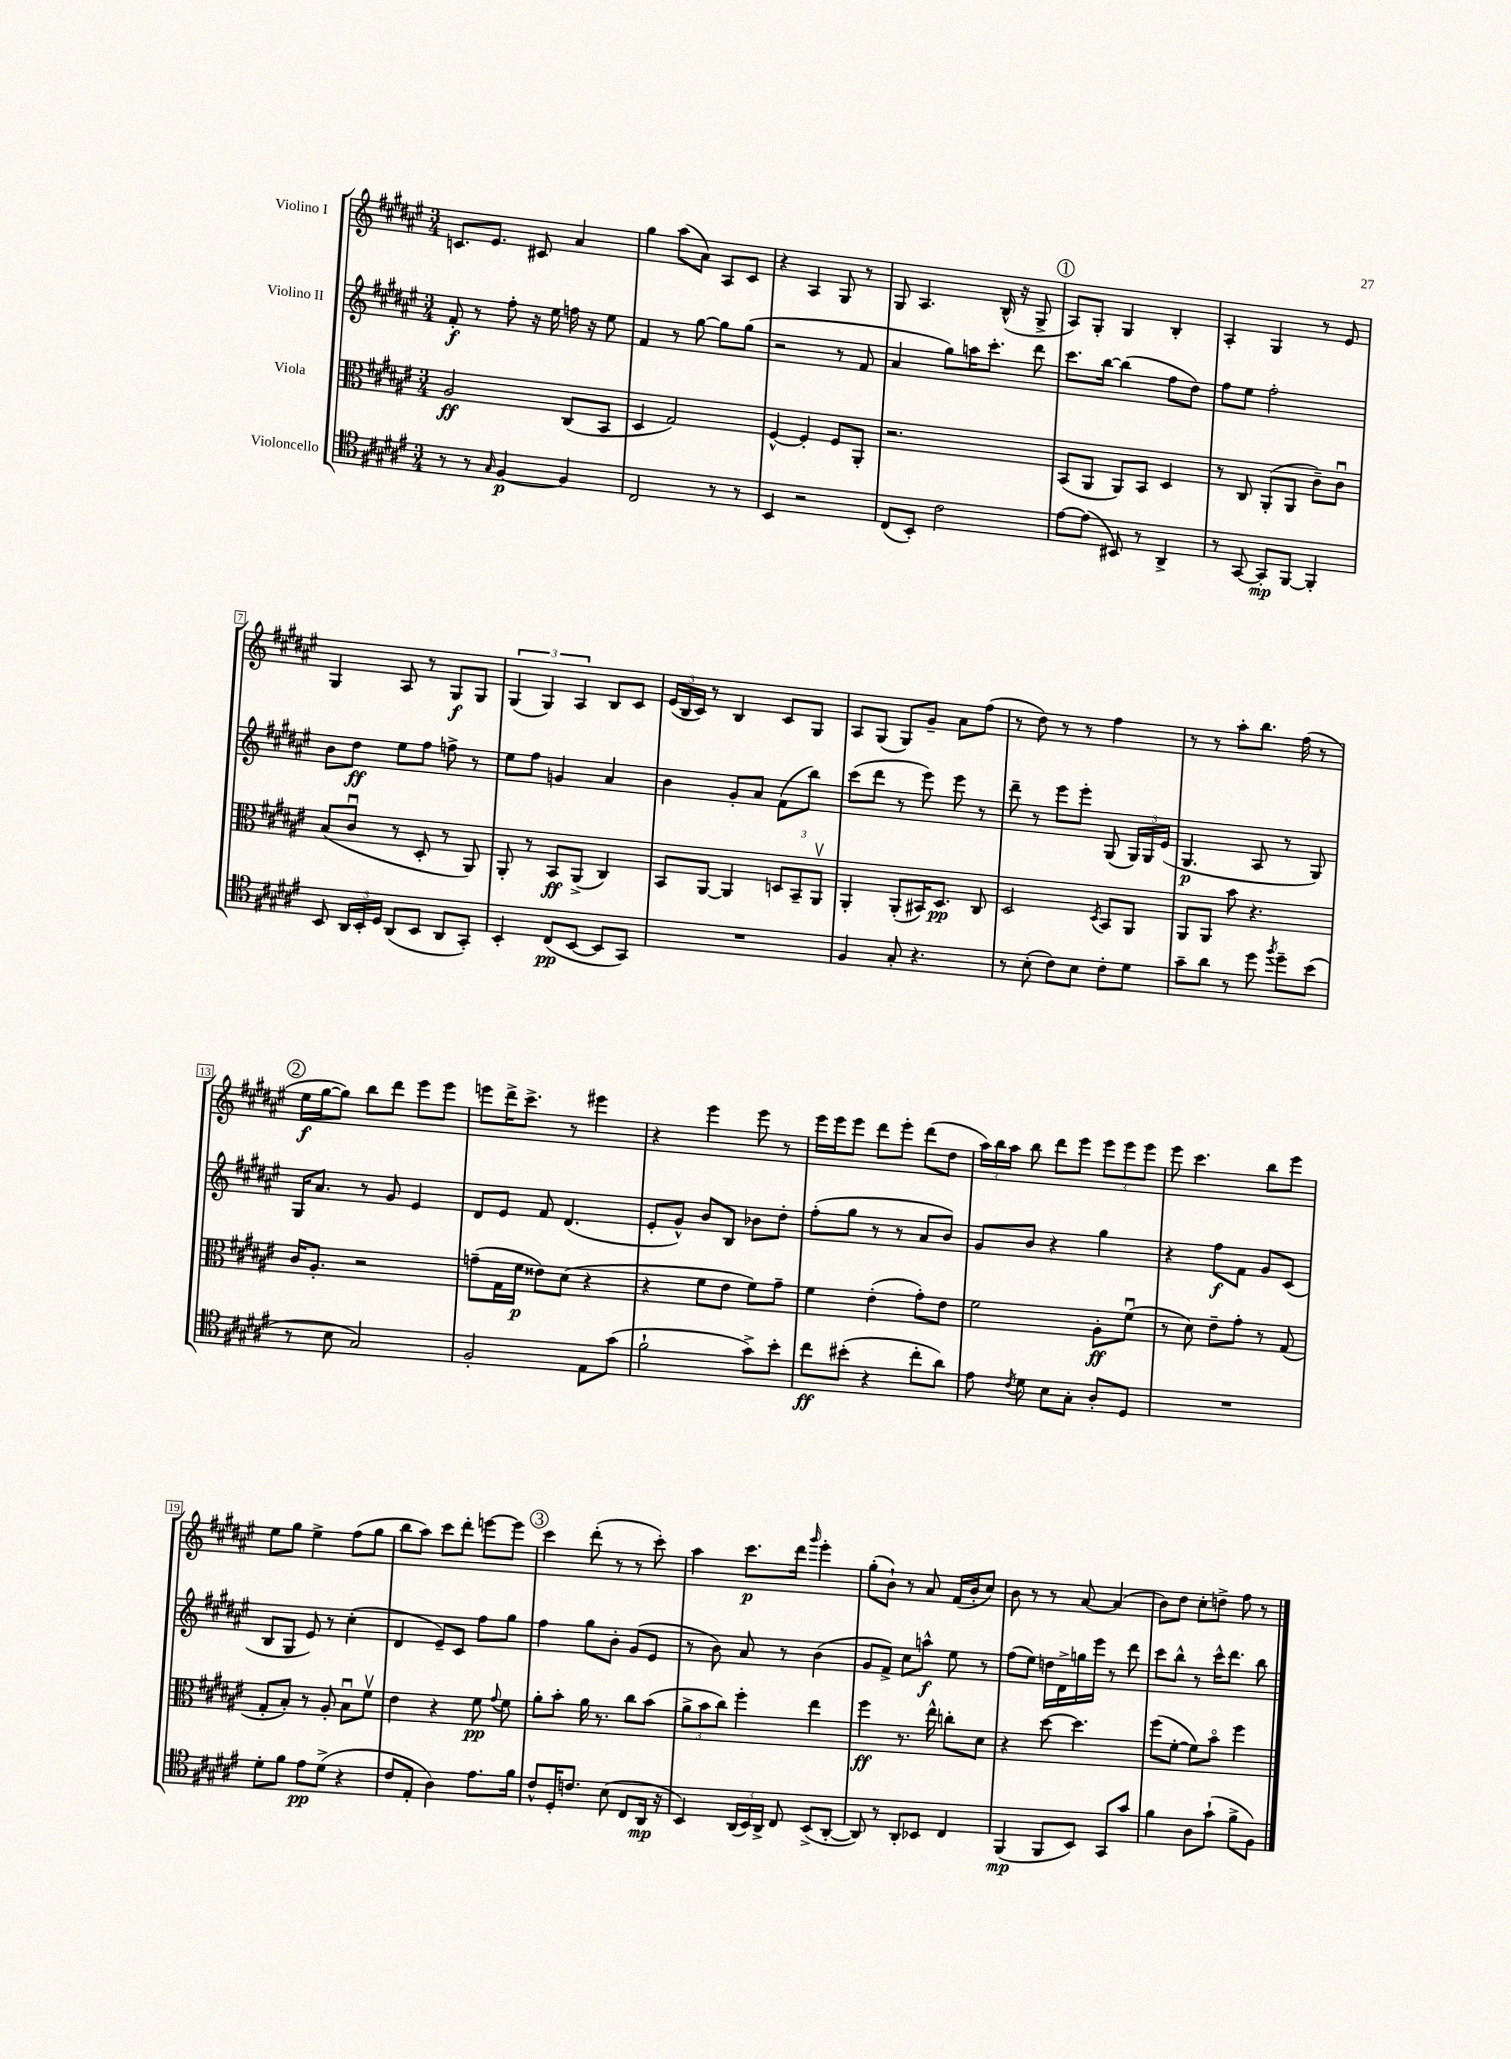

**kern	**dynam	**kern	**dynam	**kern	**dynam	**kern	**dynam
*part4	*part4	*part3	*part3	*part2	*part2	*part1	*part1
*staff4	*staff4	*staff3	*staff3	*staff2	*staff2	*staff1	*staff1
*I"Violoncello	*	*I"Viola	*	*I"Violino II	*	*I"Violino I	*
*clefC4	*	*clefC3	*	*clefG2	*	*clefG2	*
*k[f#c#g#d#a#e#]	*	*k[f#c#g#d#a#e#]	*	*k[f#c#g#d#a#e#]	*	*k[f#c#g#d#a#e#]	*
*M3/4	*	*M3/4	*	*M3/4	*	*M3/4	*
=1	=1	=1	=1	=1	=1	=1	=1
8r	.	2A#/	ff	8f#'/	f	8.cn/L	.
8r	.	.	.	8r	.	.	.
.	.	.	.	.	.	8.e#/J	.
16qqG#/	.	.	.	.	.	.	.
[4F#/	p	.	.	8ff#'\	.	.	.
.	.	.	.	16r	.	8c#X/	.
.	.	.	.	16ee#\	.	.	.
4F#/]	.	(8C#/L	.	16ffn\	.	4a#/	.
.	.	.	.	16r	.	.	.
.	.	8BB/J	.	8ee#\	.	.	.
=2	=2	=2	=2	=2	=2	=2	=2
2C#/	.	4D#/	.	4f#/	.	4gg#\	.
.	.	2G#/)	.	8r	.	(8aa#\L	.
.	.	.	.	[8gg#\	.	8a#\J)	.
8r	.	.	.	8gg#\L]	.	8A#/L	.
8r	.	.	.	(8gg#\J	.	8c#/J	.
=3	=3	=3	=3	=3	=3	=3	=3
4BB/	.	[4F#^^/	.	2r	.	4r	.
2r	.	4F#'/]	.	.	.	4A#/	.
.	.	8F#/L	.	8r	.	8G#/	.
.	.	8AA#'/J	.	8f#/	.	8r	.
=4	=4	=4	=4	=4	=4	=4	=4
(8C#/L	.	2.r	.	4a#/	.	8G#/	.
8BB'/J)	.	.	.	.	.	4.A#/	.
2c#\	.	.	.	8gg#\L)	.	.	.
.	.	.	.	16aan\K	.	.	.
.	.	.	.	8.ccc#'\J	.	.	.
.	.	.	.	.	.	(16B^^/	.
.	.	.	.	.	.	16r	.
.	.	.	.	8ddd#\	.	8G#^/	.
!!LO:REH:place=s1:t=1
=5	=5	=5	=5	=5	=5	=5	=5
[8e#\L	.	(8BB/L	.	8.ccc#\L	.	8A#/L)	.
(8e#\J]	.	8AA#/J	.	.	.	8G#'/J	.
.	.	.	.	[16bb\Jk	.	.	.
8BB#X/)	.	8AA#/L)	.	(4bb\]	.	4G#/	.
8r	.	8BB/J	.	.	.	.	.
4AA#^/	.	4D#/	.	8ff#\L	.	4B'/	.
.	.	.	.	8dd#\J)	.	.	.
=6	=6	=6	=6	=6	=6	=6	=6
8r	.	8r	.	8ff#\L	.	4A#'/	.
[8GG#/	.	8C#/	.	8ee#\J	.	.	.
8GG#'/L]	mp	(8AA#'/L	.	2ff#'\	.	4G#/	.
[8FF#/J	.	8AA#/J	.	.	.	.	.
4FF#'/]	.	8c#~\L)	.	.	.	8r	.
.	.	8c#u\J	.	.	.	8e#/	.
!!LO:LB:g=z
=7	=7	=7	=7	=7	=7	=7	=7
8BB/	.	(8B/L	.	8b\L	.	4G#/	.
24AA#/LL	.	8c#u/J	.	8dd#\J	ff	.	.
24BB'/	.	.	.	.	.	.	.
24D#/JJ	.	.	.	.	.	.	.
(8AA#/L	.	8r	.	8ee#\L	.	8A#/	.
8BB/J	.	8D#'/	.	8ff#\J	.	8r	.
8AA#/L	.	8r	.	8ffn^\	.	8G#/L	f
8GG#'/J)	.	8AA#/)	.	8r	.	8G#/J	.
=8	=8	=8	=8	=8	=8	=8	=8
4BB'/	.	8AA#'/	.	8ee#\L	.	(6G#/	.
.	.	8r	.	8ff#\J	.	.	.
.	.	.	.	.	.	6G#/)	.
(8C#/L	pp	8BB/L	ff	4gn/	.	.	.
.	.	.	.	.	.	6A#/	.
[8BB/J	.	(8AA#^/J	.	.	.	.	.
8BB/L]	.	4C#/)	.	4a#/	.	8B/L	.
8GG#/J)	.	.	.	.	.	8c#/J	.
=9	=9	=9	=9	=9	=9	=9	=9
2.r	.	8BB/L	.	4b\	.	(24e#/LL	.
.	.	.	.	.	.	24B/	.
.	.	.	.	.	.	24c#/JJ)	.
.	.	[8AA#/J	.	.	.	8r	.
.	.	4AA#/]	.	8g#'/L	.	4B/	.
.	.	.	.	8a#/J	.	.	.
.	.	12Dn/L	.	(8f#\L	.	8c#/L	.
.	.	12BB~/	.	.	.	.	.
.	.	.	.	8bb\J)	.	8G#/J	.
.	.	12AA#v/J	.	.	.	.	.
=10	=10	=10	=10	=10	=10	=10	=10
4F#/	.	4AA#'/	.	(8ccc#\L	.	8A#/L	.
.	.	.	.	8ddd#\J	.	(8G#/J	.
8G#'/	.	(8AA#'/L	.	8r	.	8G#/L)	.
4.r	.	16BB#X/K)	.	8eee#\)	.	8g#~/J	.
.	.	8.D#/J	pp	.	.	.	.
.	.	.	.	8eee#\	.	8a#\L	.
.	.	8C#/	.	8r	.	(8ff#\J	.
=11	=11	=11	=11	=11	=11	=11	=11
8r	.	2D#/	.	8ddd#~\	.	8r	.
(8B'\	.	.	.	8r	.	8dd#\)	.
8c#\L)	.	.	.	8eee#\L	.	8r	.
8B\J	.	.	.	8eee#'\J	.	8r	.
.	.	8qD#/	.	.	.	.	.
8c#'\L	.	8BB/L	.	(8G#/	.	4ff#\	.
8d#\J	.	8AA#/J	.	24G#/LL)	.	.	.
.	.	.	.	24G#/	.	.	.
.	.	.	.	(24e#/JJ	.	.	.
=12	=12	=12	=12	=12	=12	=12	=12
8g#~\L	.	8AA#/L	.	4.G#/	p	8r	.
8a#\J	.	8AA#/J	.	.	.	8r	.
8r	.	8b\	.	.	.	8aa#'\L	.
8dd#\	.	4.r	.	8A#/	.	8.bb\J	.
8qff#/	.	.	.	.	.	.	.
8dd#~\L	.	.	.	8r	.	.	.
.	.	.	.	.	.	(16ff#\	.
(8b\J	.	.	.	8G#/)	.	8r	.
!!LO:LB:g=z
!!LO:REH:place=s1:t=2
=13	=13	=13	=13	=13	=13	=13	=13
8r	.	16c#/KL	.	16G#/KL	.	16ee#\LL	f
.	.	8.A#'/J	.	8.a#/J	.	[16gg#\J	.
8B\	.	.	.	.	.	8gg#\J])	.
2G#/)	.	2r	.	8r	.	8bb\L	.
.	.	.	.	8g#/	.	8ddd#\J	.
.	.	.	.	4e#/	.	8eee#\L	.
.	.	.	.	.	.	8eee#\J	.
=14	=14	=14	=14	=14	=14	=14	=14
2F#'/	.	(8gn~\L	.	8d#/L	.	8eeen\L	.
.	.	16G#\L	.	8e#/J	.	16ddd#^\K	.
.	.	16f#\JJ	p	.	.	8.ccc#^\J	.
.	.	8e##X\L)	.	8f#/	.	.	.
.	.	(8d#\J	.	(4.d#/	.	8r	.
8E#\L	.	4r	.	.	.	4eee#X\	.
(8g#\J	.	.	.	.	.	.	.
=15	=15	=15	=15	=15	=15	=15	=15
2f#`\	.	4r	.	8e#'/L	.	4r	.
.	.	.	.	8g#^^/J)	.	.	.
.	.	8f#\L	.	8b/L	.	4eee#\	.
.	.	8e#\J	.	8B/J	.	.	.
8g#^\L)	.	8f#\L)	.	8b-X\L	.	8eee#\	.
8b'\J	.	8g#~\J	.	8dd#'\J	.	8r	.
=16	=16	=16	=16	=16	=16	=16	=16
8cc#\L	ff	4f#\	.	(8ff#'\L	.	16eee#\LL	.
.	.	.	.	.	.	16eee#\J	.
(8b#X'\J	.	.	.	8gg#\J	.	8eee#\J	.
4r	.	(4e#'\	.	8r	.	8ddd#\L	.
.	.	.	.	8r	.	8eee#'\J	.
8cc#'\L	.	8g#'\L)	.	8a#/L	.	(8ddd#\L	.
8a#\J)	.	8e#\J	.	8b/J)	.	8dd#\J	.
=17	=17	=17	=17	=17	=17	=17	=17
8e#\	.	2f#\	.	8g#/L	.	24aa#\LL)	.
.	.	.	.	.	.	24bb\	.
.	.	.	.	.	.	24aa#\JJ	.
8qc#/	.	.	.	.	.	.	.
8d#\	.	.	.	8b/J	.	8bb\	.
8B\L	.	.	.	4r	.	8ddd#\L	.
8G#'\J	.	.	.	.	.	8eee#\J	.
8A#'/L	.	8A#'\L	ff	4gg#\	.	12eee#\L	.
.	.	.	.	.	.	12eee#\	.
8D#/J	.	(8f#u\J	.	.	.	.	.
.	.	.	.	.	.	12eee#\J	.
=18	=18	=18	=18	=18	=18	=18	=18
2.r	.	8r	.	4r	.	8eee#\	.
.	.	8d#\)	.	.	.	4.ccc#\	.
.	.	8e#~\L	.	8ff#\L	f	.	.
.	.	8g#'\J	.	8f#\J	.	.	.
.	.	8r	.	8g#/L	.	8bb\L	.
.	.	(8G#/	.	(8c#/J	.	8eee#\J	.
!!LO:LB:g=z
=19	=19	=19	=19	=19	=19	=19	=19
8d#'\L	.	8G#'/L	.	8B/L	.	8ee#\L	.
8f#\J	.	8B'/J)	.	8G#/J	.	8gg#\J	.
8e#\L	pp	8r	.	8e#/)	.	4ee#^\	.
(8d#^\J	.	8A#'/	.	8r	.	.	.
4r	.	8Bu\L	.	(4cc#'\	.	(8ff#\L	.
.	.	8f#v\J	.	.	.	8gg#\J	.
=20	=20	=20	=20	=20	=20	=20	=20
8c#/L	.	4e#\	.	4d#/	.	8bb\L	.
8E#'/J	.	.	.	.	.	8aa#\J)	.
4A#\)	.	4r	.	8e#~/L)	.	8ccc#\L	.
.	.	.	.	8c#/J	.	8ddd#'\J	.
8.e#\L	.	8f#\	pp	8ff#\L	.	[8eeen\L	.
.	.	8qqg#/	.	.	.	.	.
.	.	8f#\	.	8gg#\J	.	8eee\J]	.
16f#\Jk	.	.	.	.	.	.	.
!!LO:REH:place=s1:t=3
=21	=21	=21	=21	=21	=21	=21	=21
8c#^^/L	.	8a#'\L	.	4ff#\	.	4ccc#\	.
16D#'/K	.	8b'\J	.	.	.	.	.
8.cn/J	.	.	.	.	.	.	.
.	.	16a#\	.	8gg#\L	.	(8ddd#'\	.
.	.	8.r	.	.	.	.	.
(8B\	.	.	.	8b'\J	.	8r	.
8C#/L	.	8cc#\L	.	(8g#/L	.	8r	.
16AA#/Jk	mp	(8b\J	.	8e#/J	.	8ccc#'\)	.
16r	.	.	.	.	.	.	.
=22	=22	=22	=22	=22	=22	=22	=22
4BB/)	.	12a#^\L	.	8r	.	4aa#\	.
.	.	12b\	.	.	.	.	.
.	.	.	.	8b\)	.	.	.
.	.	12cc#\J)	.	.	.	.	.
(24AA#/LL	.	4ff#'\	.	8a#/	.	8.ccc#\L	p
24BB/)	.	.	.	.	.	.	.
24AA#^/JJ	.	.	.	.	.	.	.
8C#/	.	.	.	8r	.	.	.
.	.	.	.	.	.	16ddd#\Jk	.
.	.	.	.	.	.	16qqggg#/	.
(8BB^/L	.	4ee#\	.	(4b\	.	4eee#'\	.
[8AA#'/J	.	.	.	.	.	.	.
=23	=23	=23	=23	=23	=23	=23	=23
8AA#/])	.	4ff#\	ff	8g#/L	.	(8gg#'\L	.
8r	.	.	.	8f#^/J)	.	8b`\J)	.
8AA#'/L	.	8.r	.	8cc#\L	.	8r	.
8BB-X/J	.	.	.	8aan^^\J	f	8a#/	.
.	.	16ee#^^\	.	.	.	.	.
4C#/	.	8ccn'\L	.	8ee#\	.	(16f#/LL	.
.	.	.	.	.	.	16b'/J	.
.	.	8d#\J	.	8r	.	8cc#/J)	.
=24	=24	=24	=24	=24	=24	=24	=24
(4FF#/	mp	4r	.	(8ff#\L	.	8b\	.
.	.	.	.	8ee#\J)	.	8r	.
8FF#/L	.	[8dd#\	.	16ddn\LL	.	8r	.
.	.	.	.	16d#^\	.	.	.
8BB/J)	.	4.dd#\]	.	16ggn\	.	[8a#/	.
.	.	.	.	16eee#\JJ	.	.	.
8GG#/L	.	.	.	8r	.	(4a#/]	.
8g#/J	.	.	.	8ddd#\	.	.	.
=25	=25	=25	=25	=25	=25	=25	=25
4f#\	.	(8ff#\L	.	8ccc#\L	.	8b\L)	.
.	.	[8f#'\J	.	8bb^^\J	.	8dd#\J	.
8A#\L	.	8f#\L])	.	8r	.	8cc#'\L	.
(8g#`\J	.	8b\J	.	16ccc#^^\KL	.	8ddn^\J	.
.	.	.	.	8.ddd#\J	.	.	.
8f#^\L	.	4ff#\	.	.	.	8ff#\	.
8F#\J)	.	.	.	8bb\	.	8r	.
==	==	==	==	==	==	==	==
*-	*-	*-	*-	*-	*-	*-	*-
